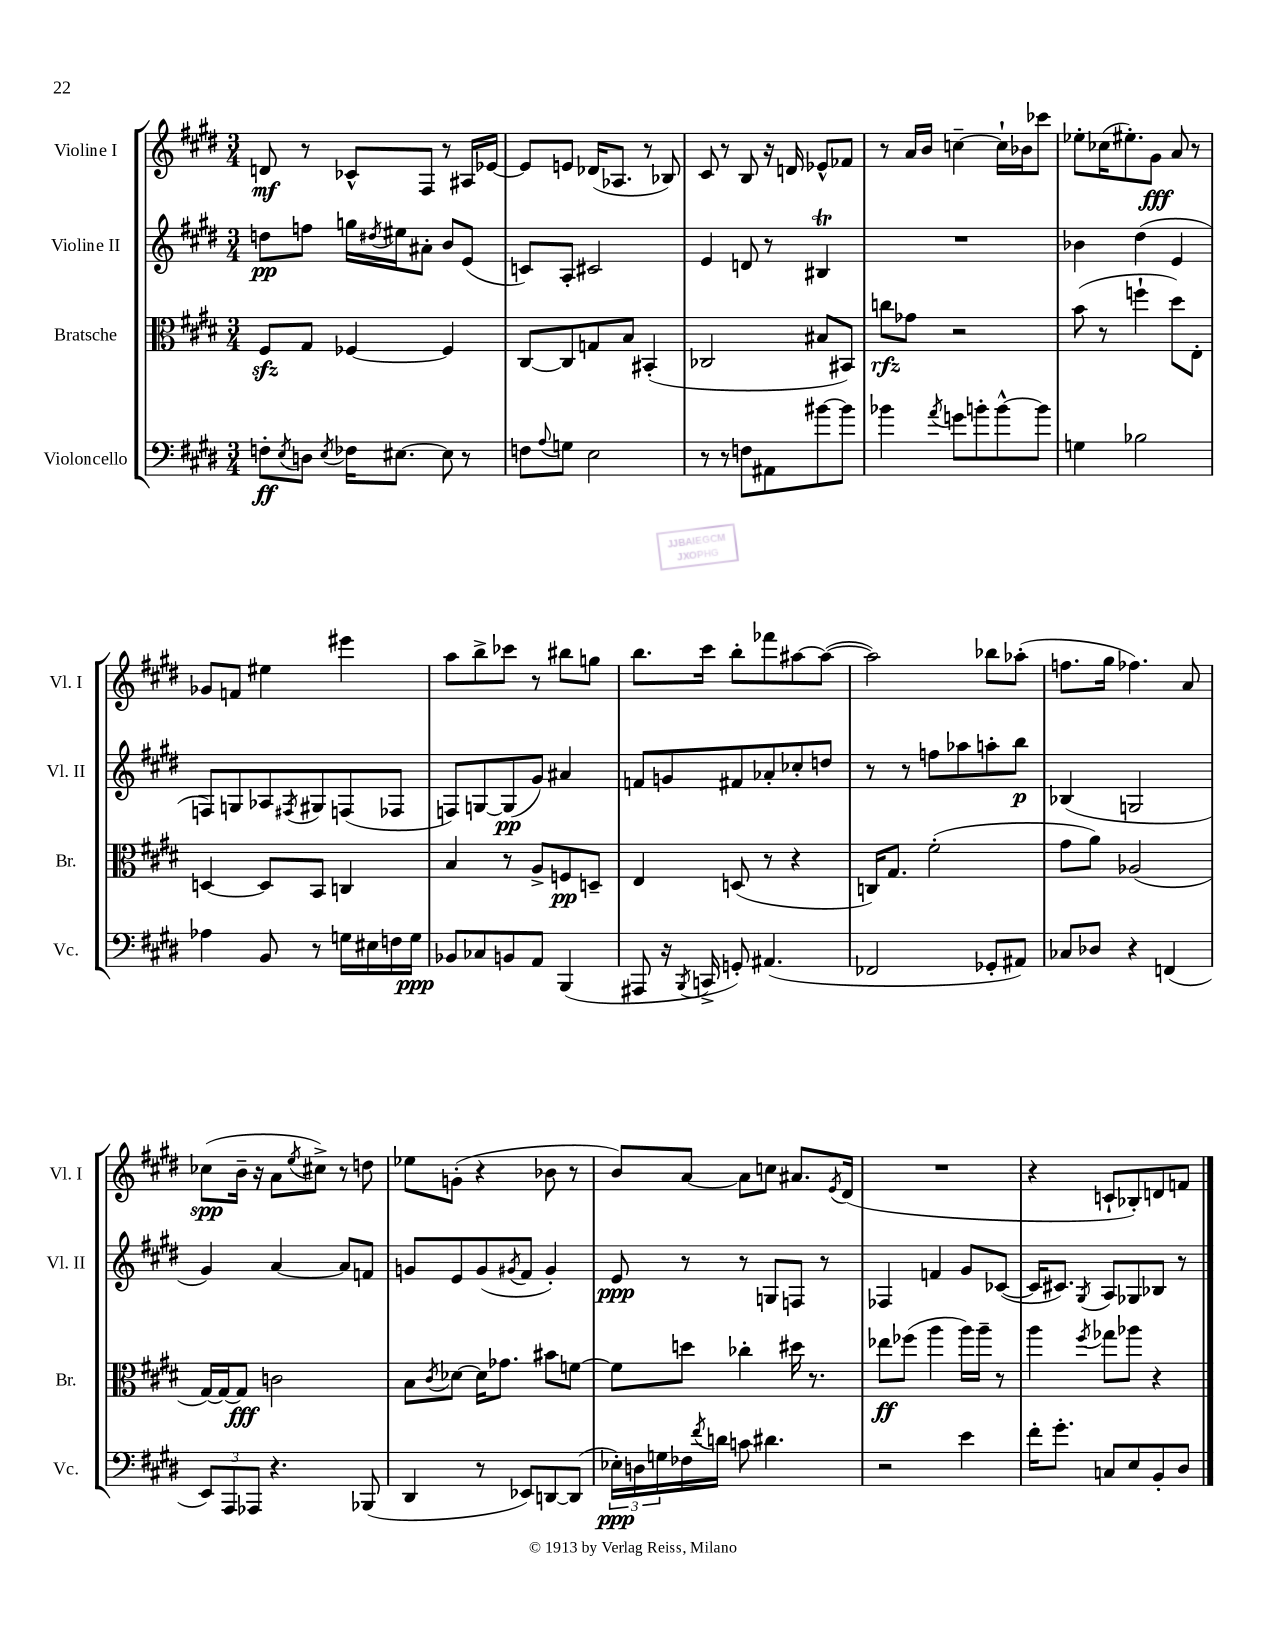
<<
\new StaffGroup <<
\new Staff = "s0" \with { instrumentName = "Violine I" shortInstrumentName = "Vl. I" } {
    \clef treble \key e \major \numericTimeSignature \time 3/4
    d'8\mf r8 ces'8-^ fis8 r8 ais16 ees'16~ |
    ees'8 e'8 des'16( aes8. r8 bes8) |
    cis'8 r8 b8 r16 d'16 ees'8-^ fes'8 |
    r8 a'16 b'16 c''4~-- c''16-! bes'16 ces'''8 |
    ees''8-. ces''16( eis''8.-.) gis'8\fff a'8 r8 |
    ges'8 f'8 eis''4 eis'''4 |
    a''8 b''8-> ces'''8 r8 bis''8 g''8 |
    b''8. cis'''16 b''8-. fes'''8 ais''8~ ais''8~( |
    ais''2) bes''8 aes''8-.( |
    f''8. gis''16 fes''4.) a'8 |
    ces''8\spp( b'16-- r16 a'8 \acciaccatura { e''8 } cis''8->) r8 d''8 |
    ees''8 g'8-.( r4 bes'8 r8 |
    b'8) a'8~ a'8 c''8 ais'8. \acciaccatura { e'8 } dis'16( |
    R2. |
    r4 c'8-! bes8-.) d'8 f'8 \bar "|." |
}
\new Staff = "s1" \with { instrumentName = "Violine II" shortInstrumentName = "Vl. II" } {
    \clef treble \key e \major \numericTimeSignature \time 3/4
    d''8\pp f''8 g''16 \acciaccatura { dis''8 } eis''16 ais'8-. b'8 e'8( |
    c'8) a8-. cis'2 |
    e'4 d'8 r8 bis4\trill |
    R2. |
    bes'4 dis''4( e'4 |
    f8) g8 aes8 \acciaccatura { fis8 } gis8 f8( fes8 |
    f8) g8~ g8\pp( gis'8) ais'4 |
    f'8 g'8 fis'8 aes'8-. ces''8-. d''8 |
    r8 r8 f''8 aes''8 a''8-. b''8\p |
    bes4( g2 |
    gis'4) a'4~ a'8 f'8 |
    g'8 e'8 g'8( \acciaccatura { gis'8 } fis'8 gis'4-.) |
    e'8\ppp r8 r8 g8 f8 r8 |
    fes4 f'4 gis'8 ces'8~( |
    ces'16 cis'8.) \acciaccatura { gis8 } a8 ges8 bes8 r8 \bar "|." |
}
\new Staff = "s2" \with { instrumentName = "Bratsche" shortInstrumentName = "Br." } {
    \clef alto \key e \major \numericTimeSignature \time 3/4
    fis8\sfz gis8 fes4~ fes4 |
    cis8~ cis8 g8 b8 bis,4-.( |
    ces2 bis8 bis,8) |
    c''8\rfz ges'8 r2 |
    b'8( r8 f''4-! dis''8) e8-. |
    d4~ d8 b,8 c4 |
    b4 r8 a8-> f8\pp d8-- |
    e4 d8( r8 r4 |
    c16) gis8. fis'2-.( |
    gis'8 a'8) aes2( |
    gis16~) gis16~ gis8\fff c'2 |
    b8 \acciaccatura { cis'8 } des'8~ des'16 ges'8. bis'8 f'8~ |
    f'8 d''8 ces''4-. dis''16 r8. |
    ees''8\ff fes''8( a''4 a''16) a''16-- r8 |
    a''4 \acciaccatura { fis''8 } ges''8 aes''8 r4 \bar "|." |
}
\new Staff = "s3" \with { instrumentName = "Violoncello" shortInstrumentName = "Vc." } {
    \clef bass \key e \major \numericTimeSignature \time 3/4
    f8-.\ff \acciaccatura { e8 } d8 \acciaccatura { e8 } fes16 eis8.~ eis8 r8 |
    f8 \appoggiatura { a8 } g8 e2 |
    r8 r8 f8 ais,8 bis'8~ bis'8 |
    bes'4 \acciaccatura { a'8 } g'8 b'8-. b'8~-^ b'8 |
    g4 bes2 |
    aes4 b,8 r8 g16 eis16 f16 g16\ppp |
    bes,8 ces8 b,8 a,8 b,,4( |
    ais,,8 r16 \acciaccatura { b,,8 } c,16-> g,8-.) ais,4.( |
    fes,2 ges,8-. ais,8) |
    ces8 des8 r4 f,4( |
    \tuplet 3/2 { e,8) a,,8 aes,,8 } r4. bes,,8( |
    dis,4 r8 ees,8) d,8~ d,8( |
    \tuplet 3/2 { ees16-.\ppp) d16 g16 } fes16 \acciaccatura { fis'8 } d'16 c'8 dis'4. |
    r2 e'4 |
    fis'16-. gis'8.-. c8 e8 b,8-. dis8 \bar "|." |
}
>>
>>
\layout { \context { \Score \remove "Bar_number_engraver" } }
